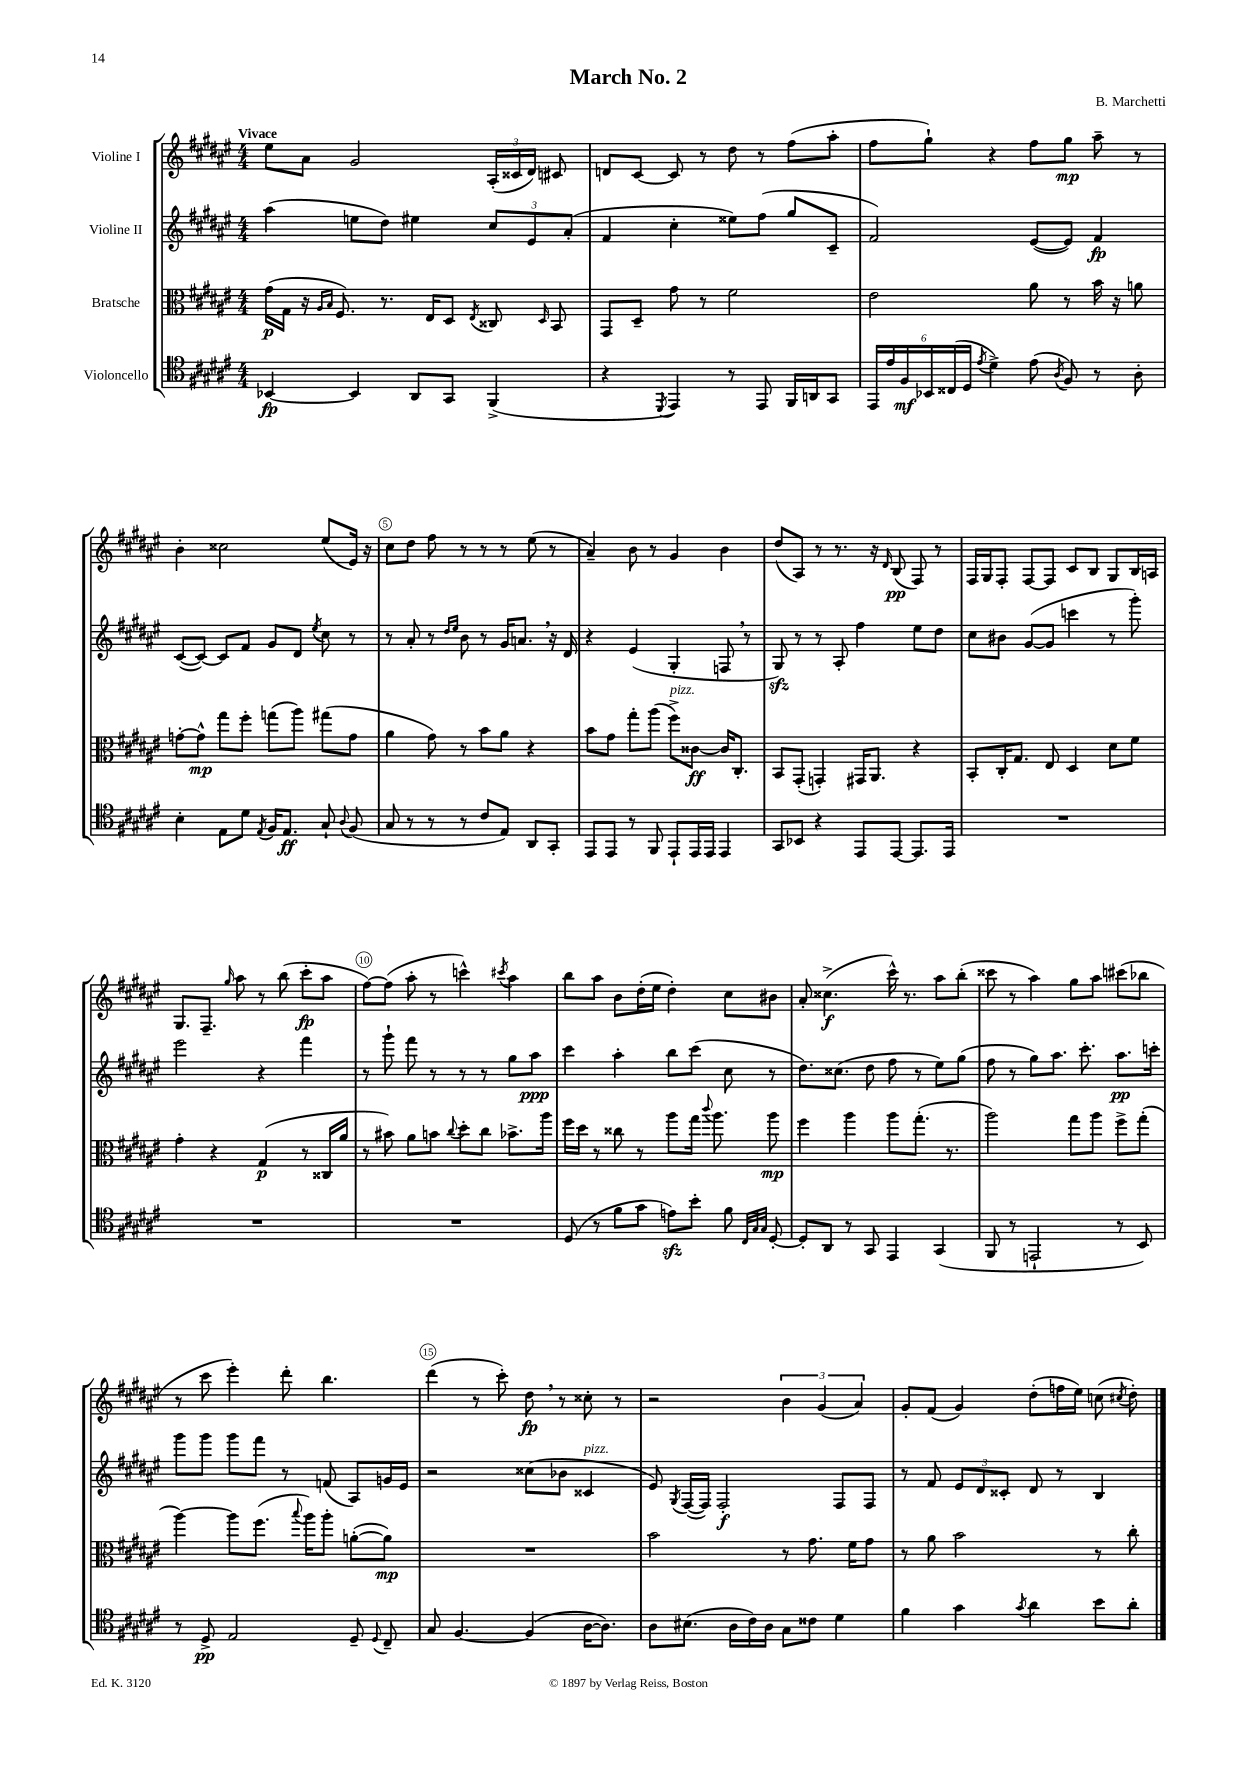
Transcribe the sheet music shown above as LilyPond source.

\header { title = "March No. 2" composer = "B. Marchetti" }
<<
\new StaffGroup <<
\new Staff = "s0" \with { instrumentName = "Violine I" } {
    \clef treble \key fis \major \numericTimeSignature \time 4/4 \tempo "Vivace"
    \autoBeamOff eis''8[ ais'8] gis'2 \tuplet 3/2 { ais16[-.( cisis'16 dis'16]) } cis'8 |
    d'8[ cis'8]~ cis'8 r8 dis''8 r8 fis''8[( ais''8]-. |
    fis''8[ gis''8]-!) r4 fis''8[ gis''8]\mp ais''8-- r8 |
    b'4-. cisis''2 eis''8[( eis'16]) r16 |
    cis''8[ dis''8] fis''8 r8 r8 r8 eis''8( r8 |
    ais'4--) b'8 r8 gis'4 b'4 |
    dis''8[( ais8]) r8 r8. r16 \grace { dis'16 } b8\pp( fis8) r8 |
    fis16[ gis16 fis8]-. fis8[~ fis8] cis'8[ b8] gis8[ b16 a16] |
    gis8.[ fis8.]-- \grace { gis''16 } ais''8 r8 b''8( cis'''8[-.\fp ais''8] |
    fis''8[~) fis''8]( ais''8-. r8 c'''4-^) \acciaccatura { cis'''8 } ais''4 |
    b''8[ ais''8] b'8[ dis''16-.( eis''16] dis''4-.) cis''8[ bis'8] |
    ais'8-. cisis''4.->\f( cis'''16-^) r8. ais''8[ b''8]-.( |
    cisis'''8 r8 ais''4) gis''8[ ais''8] cis'''8[( bes''8] |
    r8 cis'''8 eis'''4-.) dis'''8-. b''4. |
    dis'''4( r8 cis'''8-.) dis''8\fp \breathe r8 cisis''8-. r8 |
    r2 \tuplet 3/2 { b'4 gis'4( ais'4) } |
    gis'8[-. fis'8]( gis'4) dis''8[-.( f''16 eis''16]) c''8( \acciaccatura { cis''8 } dis''8-.) \bar "|." |
}
\new Staff = "s1" \with { instrumentName = "Violine II" } {
    \clef treble \key fis \major \numericTimeSignature \time 4/4
    \autoBeamOff ais''4( e''8[ dis''8]) eis''4 \tuplet 3/2 { cis''8[ eis'8 ais'8]-.( } |
    fis'4 cis''4-. eisis''8[) fis''8]( gis''8[ cis'8]-- |
    fis'2) eis'8[~( eis'8]) fis'4\fp |
    cis'8[~( cis'8]~) cis'8[ fis'8] gis'8[ dis'8] \acciaccatura { eis''8 } cis''8 r8 |
    r8 ais'8-. r8 \grace { dis''16[ eis''16] } b'8 r8 gis'16[ a'8.] \breathe r16 dis'16 |
    r4 eis'4( gis4-. f8 \breathe r8 |
    gis8\sfz) r8 r8 ais8-. fis''4 eis''8[ dis''8] |
    cis''8[ bis'8] gis'8[~( gis'8] c'''4 r8 gis'''8-.) |
    eis'''2 r4 fis'''4 |
    r8 gis'''8-! fis'''8 r8 r8 r8 gis''8[ ais''8]\ppp |
    cis'''4 ais''4-. b''8[ cis'''8]( cis''8 r8 |
    dis''8.[) cisis''8.]( dis''8 fis''8 r8 eis''8[) gis''8]( |
    fis''8 r8 gis''8[) ais''8.] cis'''8.-. ais''8.[\pp c'''16]-. |
    gis'''8[ gis'''8] gis'''8[ fis'''8] r8 f'8( ais8[) g'16 eis'16] |
    r2 cisis''8[( bes'8] cisis'4^\markup { \italic "pizz." } |
    eis'8) \acciaccatura { gis8 } fis16[~( fis16]) fis2-.\f fis8[ fis8] |
    r8 fis'8 \tuplet 3/2 { eis'8[ dis'8 cisis'8]-. } dis'8 r8 b4 \bar "|." |
}
\new Staff = "s2" \with { instrumentName = "Bratsche" } {
    \clef alto \key fis \major \numericTimeSignature \time 4/4
    \autoBeamOff gis'16[\p( gis16] r16 \grace { ais16[ b16] } fis8.) r8. eis16[ dis8] \acciaccatura { eis8 } cisis8 \grace { dis16 } b,8 |
    gis,8[ dis8]-- gis'8 r8 fis'2 |
    eis'2 ais'8 r8 b'16 r16 a'8 |
    g'8[~-. g'8]-^\mp gis''8[ fis''8]-. g''8[( ais''8]) gis''8[( g'8] |
    ais'4 gis'8) r8 b'8[ ais'8] r4 |
    b'8[ gis'8] gis''8[-. ais''8]( fis''8[->^\markup { \italic "pizz." }) cisis'8]~\ff cisis'16[ cis8.]-. |
    b,8[ gis,8]-.( g,4-.) gis,16[ ais,8.] r4 |
    b,8[-. cis16-. gis8.] eis8 dis4 dis'8[ fis'8] |
    gis'4-. r4 gis4\p( r8 cisis16[ ais'16] |
    r8 bis'8) ais'8[ b'8] \appoggiatura { cis''8 } dis''8[-. cis''8] bes'8.[-> ais''16] |
    fis''16[ dis''16] r8 cisis''8 r8 ais''8[ gis''16] \appoggiatura { cis'''8 } ais''8. ais''8\mp |
    fis''4 ais''4 ais''8[ gis''8.]-.( r8. |
    ais''2) gis''8[ ais''8] fis''8[-> gis''8]-.( |
    ais''4~) ais''8[ fis''8.]( \appoggiatura { b''8 } ais''16[) ais''8]-. a'8[~-.( a'8]\mp) |
    R1 |
    b'2 r8 gis'8. fis'16[ gis'8] |
    r8 ais'8 b'2 r8 cis''8-. \bar "|." |
}
\new Staff = "s3" \with { instrumentName = "Violoncello" } {
    \clef tenor \key fis \major \numericTimeSignature \time 4/4
    \autoBeamOff bes,4~\fp bes,4 ais,8[ gis,8] fis,4->( |
    r4 \acciaccatura { dis,8 } eis,4) r8 eis,8 fis,16[ a,16 gis,8] |
    \tuplet 6/4 { eis,16[ eis'16 fis16\mf bes,16 cisis16( dis16] } \acciaccatura { eis'8 } dis'4->) eis'8( \acciaccatura { ais8 } fis8) r8 ais8-. |
    b4-. eis8[ dis'8] \acciaccatura { eis8 } fis16[ eis8.]\ff gis8-! \appoggiatura { ais8 } fis8( |
    gis8 r8 r8 r8 cis'8[ eis8]) ais,8[ gis,8]-. |
    eis,8[ eis,8] r8 fis,8 eis,8[-! eis,16 eis,16] eis,4 |
    gis,8[ bes,8] r4 eis,8[ eis,8]~ eis,8.[ eis,16] |
    R1 |
    R1 |
    R1 |
    dis8( r8 fis'8[ gis'8] e'8[\sfz) b'8]-. fis'8 \grace { cis32[ gis32 gis32] } dis8~-. |
    dis8[-. ais,8] r8 gis,8 eis,4 gis,4( |
    fis,8 r8 e,2-! r8 b,8) |
    r8 dis8->\pp eis2 dis8-- \appoggiatura { dis8 } cis8-- |
    gis8 fis4.~ fis4( ais16[~ ais8.]) |
    ais8[ bis8.]( ais16[ cis'16) ais16] gis8[ cisis'8] dis'4 |
    fis'4 gis'4 \acciaccatura { gis'8 } ais'4 b'8[ ais'8]-. \bar "|." |
}
>>
>>
\layout { \context { \Score \override BarNumber.break-visibility = ##(#f #t #t) barNumberVisibility = #(every-nth-bar-number-visible 5) \override BarNumber.stencil = #(make-stencil-circler 0.1 0.3 ly:text-interface::print) } }
